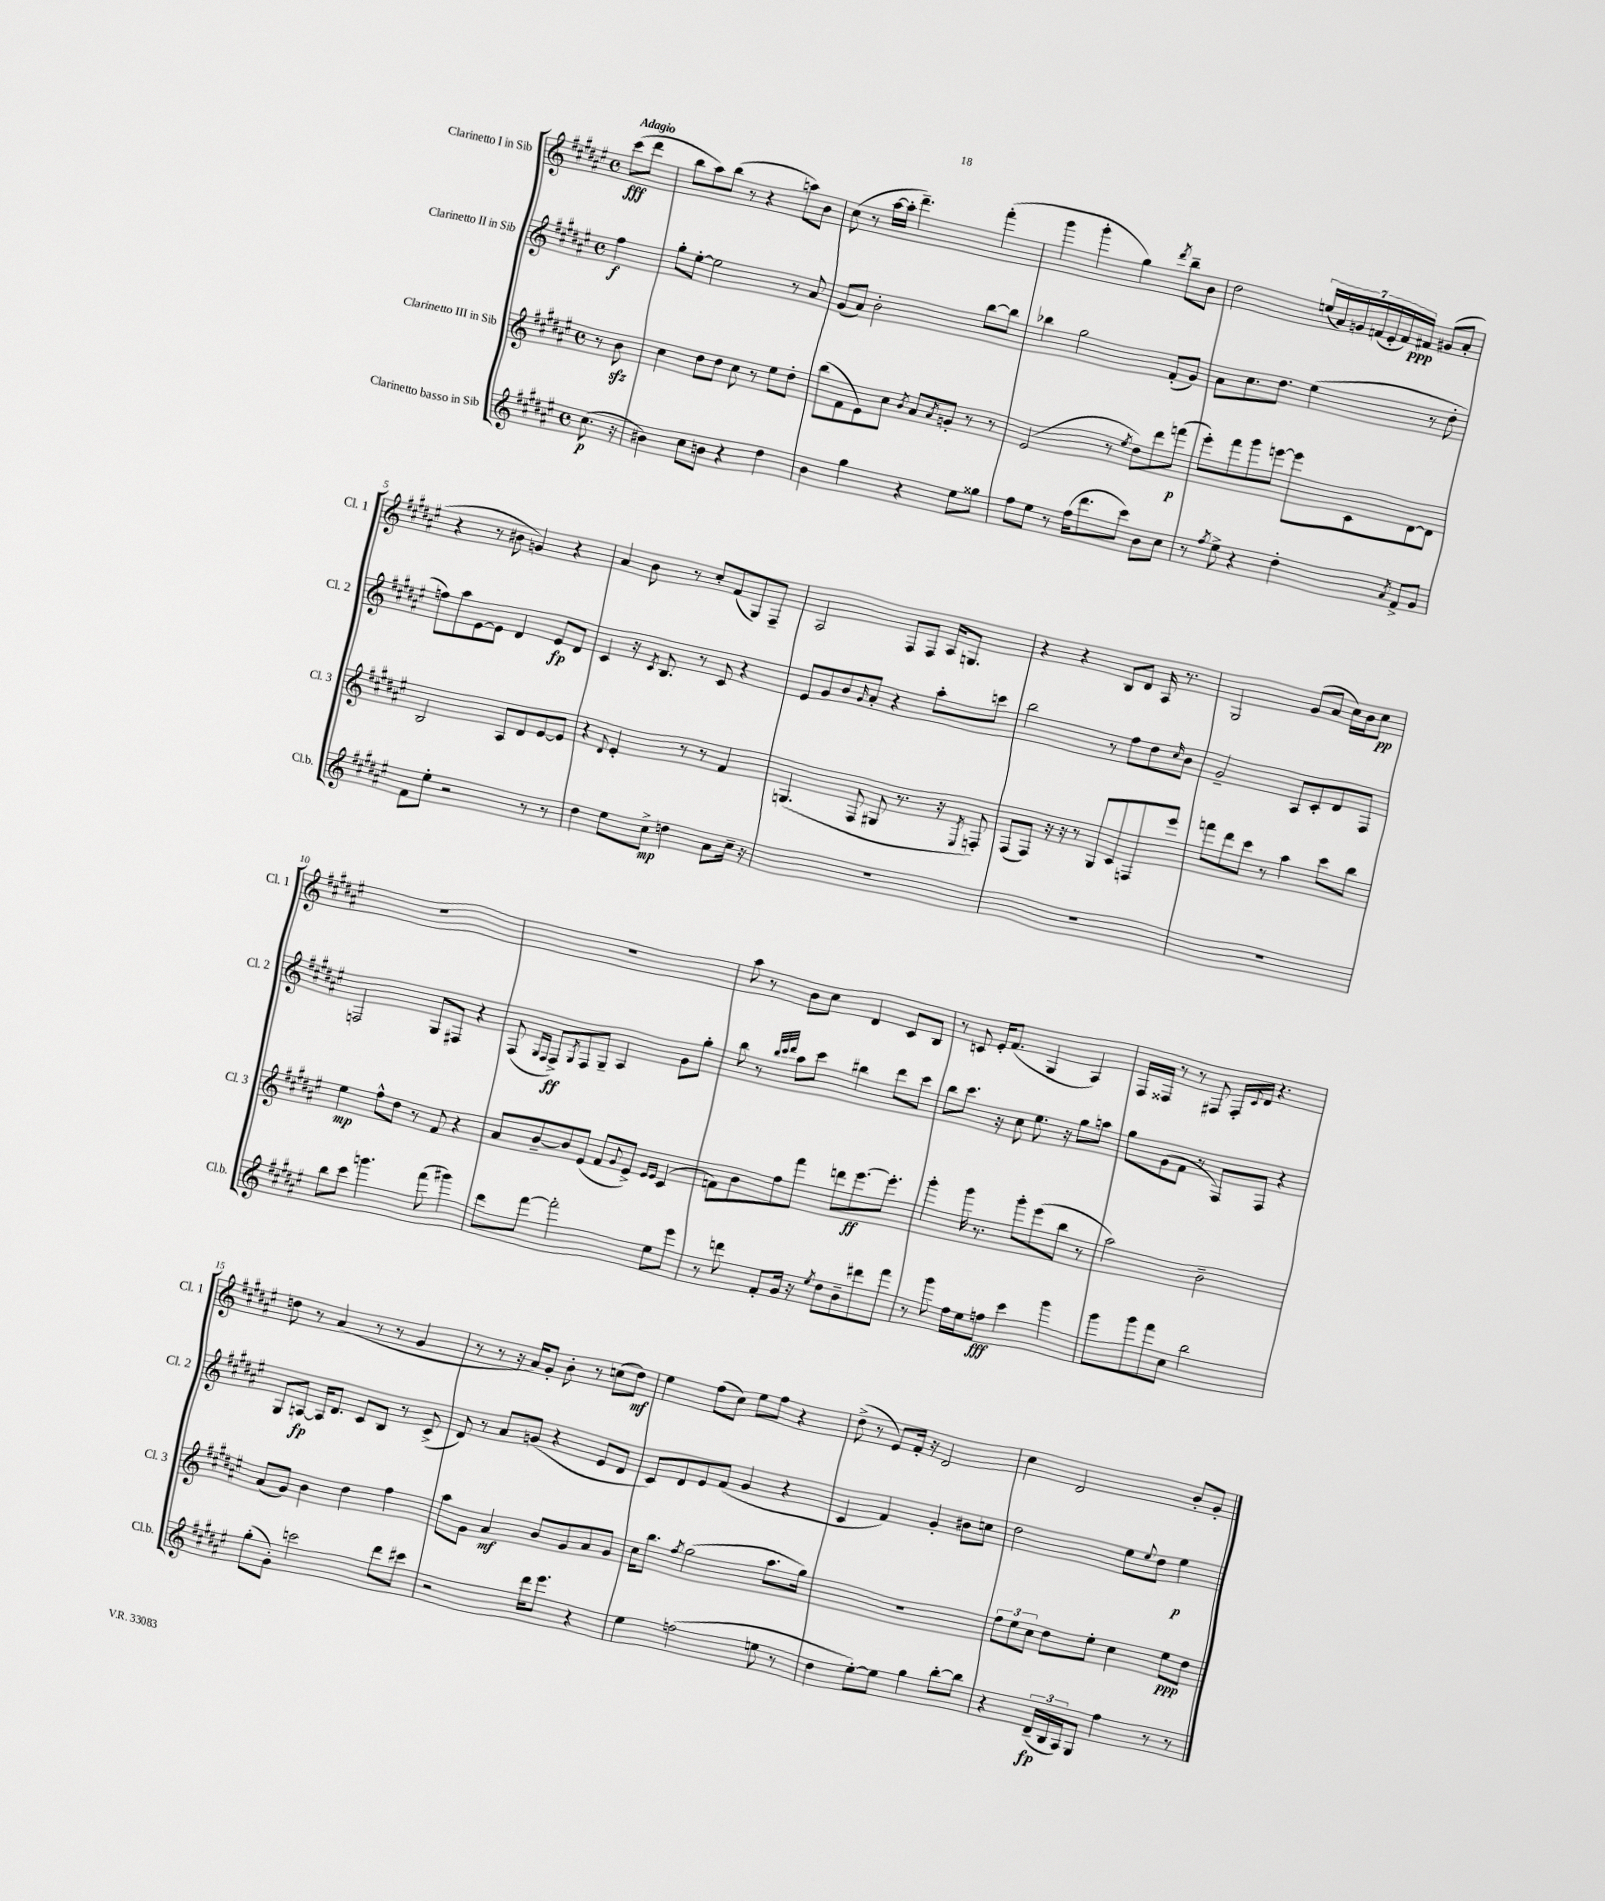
<<
\new StaffGroup <<
\new Staff = "s0" \with { instrumentName = "Clarinetto I in Sib" shortInstrumentName = "Cl. 1" } {
    \clef treble \key fis \major \defaultTimeSignature \time 4/4 \partial 4 \tempo "Adagio"
    cis'''8\fff( dis'''8 |
    b''8 ais''8) b''8( r8 r4 a''8) b'8 |
    cis''8( r8 ais''16~ ais''16-. dis'''4.--) fis'''4-.( |
    gis'''4 gis'''4-. gis''4) \acciaccatura { dis'''8 } b''8-- b'8 |
    dis''2 \tuplet 7/4 { e''16( ais'16) g'16 f'16( eis'16-. f'16) fis'16\ppp } gis'8( ais'8-. |
    r4 r8 bis'8 g'4) r4 |
    ais'4 b'8 r8 cis''8-. fis'8( gis8) fis8-- |
    ais2 fis8 fis8 ais16 g8. |
    r4 r4 b8 dis'8 ais16 r8. |
    gis2 gis'8( ais'8 cis''16) b'16 cis''8\pp |
    R1 |
    R1 |
    ais''8 r8 b'8 cis''8 dis'4 cis'8 b8 |
    r8 c'8 eis'16-. fis'8.( gis4 ais4) |
    fis16 fisis16 r8 r8 fis8 fis16-. \appoggiatura { cis'8 } dis'16 r4. |
    d''8 r8 ais'4( r8 r8 gis'4 |
    r8 r8 r16 ais'16) gis'8-. b'8-. r8 c''8( dis''8\mf) |
    eis''4 fis''8( cis''8) eis''8 fis''8 r4 |
    dis''8->( r8 eis'8) fis'16-. r16 dis'2 |
    cis''4 dis'2 b'8-. gis'8-. \bar "|." |
}
\new Staff = "s1" \with { instrumentName = "Clarinetto II in Sib" shortInstrumentName = "Cl. 2" } {
    \clef treble \key fis \major \defaultTimeSignature \time 4/4 \partial 4
    fis''4\f |
    gis''8-. eis''8~-. eis''2 r8 ais'8 |
    gis'8( ais'8) b'2-. b''8~ b''8 |
    bes''4 gis''2 fis'8-.( gis'8) |
    ais'8 cis''8. dis''8. eis''4( r8 dis''8-. |
    f''8) ais''8 eis'8~ eis'8 dis'4 eis'8\fp dis'8 |
    cis'4 r16 \acciaccatura { cis'8 } b8. r8 cis'8 r4 |
    eis'8 gis'8 b'8 \grace { gis'16 } ais'8-. r4 ais''8-. c'''8 |
    b''2 r8 fis''8 dis''8 \grace { cis''16 } b'8 |
    gis'2-- ais8 cis'8-. dis'8 fis8 |
    f2 gis8 fis8 r4 |
    fis8( \grace { gis16 fis16 } fis8->\ff) \acciaccatura { gis8 } fis8 gis8-- ais4 gis'8 gis''8-. |
    b''8 r8 \grace { b''32 cis'''32 dis'''32 } ais''8 cis'''8 bis''4 dis'''8 cis'''8 |
    b''8 cis'''8. r16 cis''8 eis''8. r16 gis''8 a''8 |
    gis''8 gis'8( fis'8 r8 fis8) fis8 r4 |
    gis8 a8~\fp a16 dis'8. cis'8 b8 r8 cis'8->( |
    dis'8) r8 ais'8 g'8( r4 eis'8 dis'8 |
    cis'8) dis'8 eis'8 fis'8( gis'4 r4 |
    cis'4 fis'4) gis'4-. bis'8 c''8 |
    dis''2 eis''8 \appoggiatura { eis''8 } dis''8 eis''4\p \bar "|." |
}
\new Staff = "s2" \with { instrumentName = "Clarinetto III in Sib" shortInstrumentName = "Cl. 3" } {
    \clef treble \key fis \major \defaultTimeSignature \time 4/4 \partial 4
    r8 b'8\sfz |
    cis''4 dis''8 dis''8 cis''8 r8 eis''8 dis''8-. |
    b''8( fis'8 eis'8) cis''8 \acciaccatura { b'8 } ais'8 \acciaccatura { ais'8 } g'8-. r8 r8 |
    eis'2( r8 \acciaccatura { eis''8 } dis''8) dis'''8 f'''8\p( |
    eis'''8-.) fis'''8 gis'''8 e'''8~ e'''8 cis'8 dis'8~ dis'8 |
    b2 ais8 dis'8 eis'8~ eis'8 |
    r4 \appoggiatura { dis'8 } eis'4-. r8 r8 fis'4 |
    g4.( fis8 gis8 r8. r16 \acciaccatura { eis8 } f8-.) |
    fis8( fis8) r16 r16 r8 gis8 cis'8 f8 eis'''8 |
    f'''8 dis'''8 cis'''8 r8 ais''4 cis'''8 b''8 |
    eis''4\mp fis''8-^ dis''8 r8 fis'8 r4 |
    ais'8 b'8~-- b'8 eis'8( fis'8 \appoggiatura { gis'8 } eis'8->) \grace { eis'16 eis'16 } cis'4( |
    f'8) b'8 fis''8 fis'''8 d'''8 eis'''8.~\ff eis'''8.-. |
    gis'''4-. gis'''16 r8. gis'''8-. eis'''8( b''8 r8 |
    ais''2) b'2-- |
    ais'8( gis'8) b'4 dis''4 fis''4 |
    ais''8 gis'8 ais'4\mf b'8 gis'8 ais'8 gis'8 |
    cis''16 b''8. \acciaccatura { fis''8 } gis''2( ais''8. gis''16) |
    R1 |
    \tuplet 3/2 { fis''8 eis''8 cis''8 } dis''8 eis''8-. cis''4 eis''8\ppp dis''8 \bar "|." |
}
\new Staff = "s3" \with { instrumentName = "Clarinetto basso in Sib" shortInstrumentName = "Cl.b." } {
    \clef treble \key fis \major \defaultTimeSignature \time 4/4 \partial 4
    cis''8.\p( r16 |
    bis'4) cis''8 b'8 r4 dis''4 |
    b'4 gis''4 r4 eis''8 gisis''8 |
    fis''8 eis''8 r8 fis''16( dis'''8. cis'''8) b'8 cis''8 |
    r8 \acciaccatura { fis''8 } eis''8-> r4 dis''4-. \acciaccatura { ais'8 } fis'8-> gis'8 |
    fis'8 eis''8-. r2 r8 r8 |
    dis''4 eis''8 cis''8->\mp d''4 ais'8 cis''16-- r16 |
    R1 |
    R1 |
    R1 |
    b''8 cis'''8 g'''4. fis'''8( gis'''4) |
    dis'''8 fis'''8~ fis'''2-. eis''8 eis'''8 |
    r8 d'''8 fis'8-. gis'16 r16 \acciaccatura { eis''8 } dis''8 b'8-- dis'''8 fis'''8 |
    r8 gis'''8 fis''16 eis''16 f''8\fff cis'''4 gis'''4 |
    gis'''8 gis'''8 fis'''8 cis''8 b''2 |
    gis''8-.( gis'8-.) c'''2 dis'''8 cis'''8 |
    r2 dis'''16 eis'''8. r4 |
    eis''4 f''2( e''8 r8 |
    dis''4 eis''8~-.) eis''8 gis''4 b''8~-. b''8 |
    r4 \tuplet 3/2 { dis'16--\fp( b16 ais16) } gis8 fis''4 r8 r8 \bar "|." |
}
>>
>>
